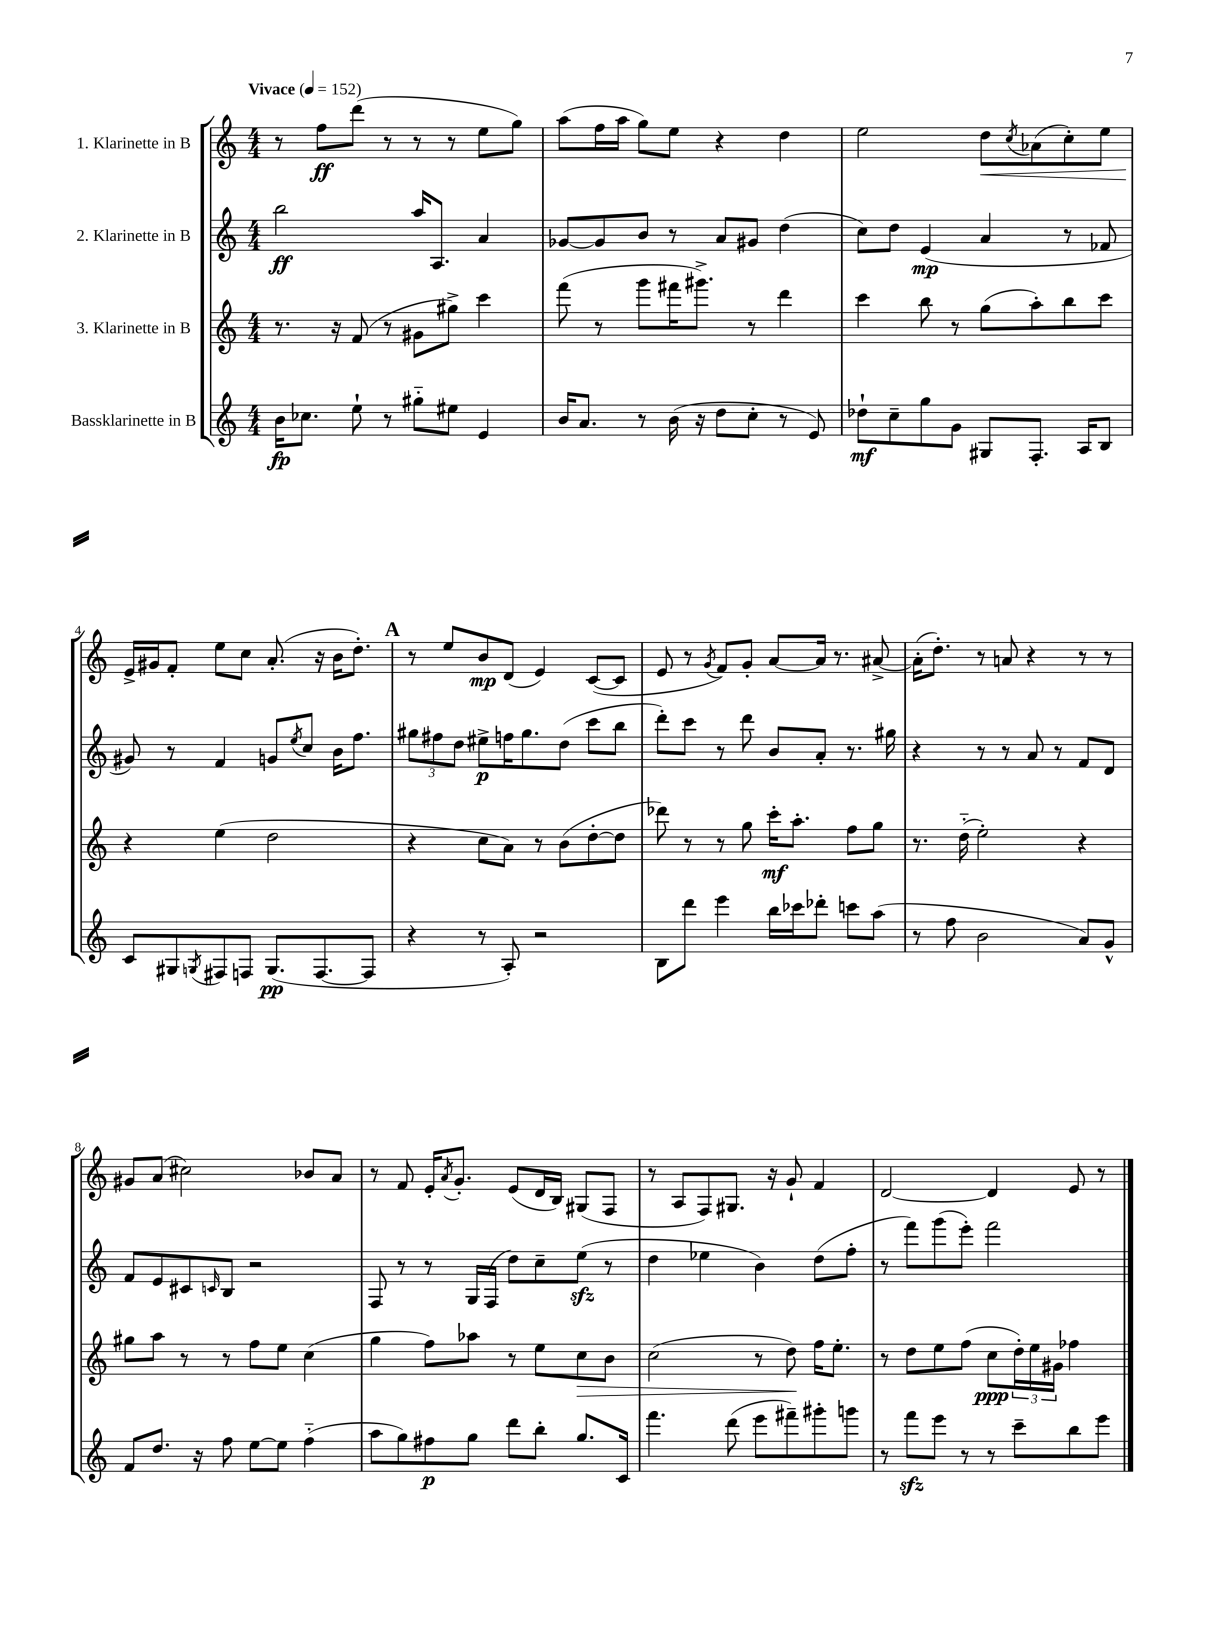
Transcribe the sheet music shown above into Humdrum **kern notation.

**kern	**kern	**kern	**kern
*staff4	*staff3	*staff2	*staff1
*clefG2	*clefG2	*clefG2	*clefG2
*k[]	*k[]	*k[]	*k[]
*M4/4	*M4/4	*M4/4	*M4/4
*MM152	*MM152	*MM152	*MM152
16b\LK	8.r	2bb\	8r
8.cc-\J	.	.	.
.	.	.	8ff\L
.	16r	.	.
8ee`\	(8f/	.	(8ddd\J
8r	8r	.	8r
8gg#'~\L	8g#\L	16aa/LK	8r
.	.	8.A/J	.
8ee#\J	8gg#^\J)	.	8r
4e/	4ccc\	4a/	8ee\L
.	.	.	8gg\J)
=	=	=	=
16b/LK	(8fff\	[8g-/L	(8aa\L
8.a/J	.	.	.
.	8r	8g-/]	16ff\L
.	.	.	16aa\JJ
8r	8ggg\L	8b/J	8gg\L)
(16b\	16fff#\K	8r	8ee\J
16r	8.ggg#^\J)	.	.
8dd\L	.	8a/L	4r
8cc'\J	8r	8g#/J	.
8r	4ddd\	(4dd\	4dd\
8e/)	.	.	.
=	=	=	=
8dd-`\L	4ccc\	8cc\L)	2ee\
8cc~\	.	8dd\J	.
8gg\	8bb\	(4e/	.
8g\J	8r	.	.
8G#/L	(8gg\L	4a/	8dd\L
.	.	.	8qcc/
8.F'/J	8aa'\)	.	(8a-\
.	8bb\	8r	8cc'\)
16A/LK	.	.	.
8B/J	8ccc\J	8f-/	8ee\J
=	=	=	=
8c/L	4r	8g#/)	16e^/LL
.	.	.	16g#/J
8G#/	.	8r	8f'/J
8qG/	.	.	.
8F#/	(4ee\	4f/	8ee\L
8F/J	.	.	8cc\J
(8.G/L	2dd\	8g/L	(8.a'/
.	.	8qee/	.
.	.	8cc/J	.
[8.F/	.	.	16r
.	.	16b\LK	16b\LK
.	.	8.ff\J	8.dd'\J)
8F/]J	.	.	.
=	=	=	=
4r	4r	12gg#\L	8r
.	.	12ff#\	.
.	.	.	8ee/L
.	.	12dd\J	.
8r	8cc\L	8ee#^\L	8b/
8A'/)	8a\J)	16ff\K	(8d/J
.	.	8.gg#\	.
2r	8r	.	4e/)
.	(8b\L	(8dd\J	.
.	[8dd'\	8ccc\L	([8c/L
.	8dd\]J	8bb\J	8c/]J
=	=	=	=
8B\L	8ddd-\)	8ddd'\L)	8e/
8ddd\J	8r	8ccc\J	8r
.	.	.	8qg/
4eee\	8r	8r	8f/L)
.	8gg\	8ddd\	8g'/J
16bb\LL	16ccc'\LK	8b/L	[8a/L
16ccc-\J	8.aa'\J	.	.
8ddd-'\J	.	8a'/J	16a/]Jk
.	.	.	8.r
8ccc\L	8ff\L	8.r	.
(8aa\J	8gg\J	.	[8a#^/
.	.	16gg#\	.
=	=	=	=
8r	8.r	4r	(16a#'\]LK
.	.	.	8.dd'\J)
8ff\	.	.	.
.	(16dd'~\	.	.
2b\	2ee'\)	8r	8r
.	.	8r	8a/
.	.	8a/	4r
.	.	8r	.
8a/L)	4r	8f/L	8r
8g^^/J	.	8d/J	8r
=	=	=	=
8f/L	8gg#\L	8f/L	8g#/L
8.dd/J	8aa\J	8e/	(8a/J
.	8r	8c#/	2cc#\)
16r	.	.	.
.	.	16qqc/	.
8ff\	8r	8B/J	.
[8ee\L	8ff\L	2r	.
8ee\]J	8ee\J	.	.
(4ff'~\	(4cc\	.	8b-/L
.	.	.	8a/J
=	=	=	=
8aa\L	4gg\	8F/	8r
8gg\)	.	8r	8f/
8ff#\	8ff\L)	8r	16e'/LK
.	.	.	8qa/
.	.	.	8.g'/J
8gg\J	8aa-\J	16G/LL	.
.	.	(16F/JJ	.
8ddd\L	8r	8dd\L)	(8e/L
8bb'\J	8ee\L	8cc~\	16d/L
.	.	.	16B/JJ)
8.gg/L	8cc\	(8ee\J	(8G#/L
.	8b\J	8r	8F/J
16c/Jk	.	.	.
=	=	=	=
4.fff\	(2cc\	4dd\	8r
.	.	.	8A/L
.	.	4ee-\	8F/)
(8ddd\	.	.	8.G#/J
8eee\L	8r	4b\)	.
.	.	.	16r
8fff#~\)	8dd\)	.	8g`/
8ggg#'\	16ff\LK	(8dd\L	4f/
.	8.ee'\J	.	.
8ggg\J	.	8ff'\J	.
=	=	=	=
8r	8r	8r	[2d/
8fff\L	8dd\L	8fff\L)	.
8eee\J	8ee\	(8ggg\	.
8r	(8ff\J	8eee'\J)	.
8r	8cc\L	2fff\	4d/]
8ccc~\L	24dd'\L)	.	.
.	24ee\	.	.
.	24g#\JJ	.	.
8bb\	4ff-\	.	8e/
8eee\J	.	.	8r
==	==	==	==
*-	*-	*-	*-
